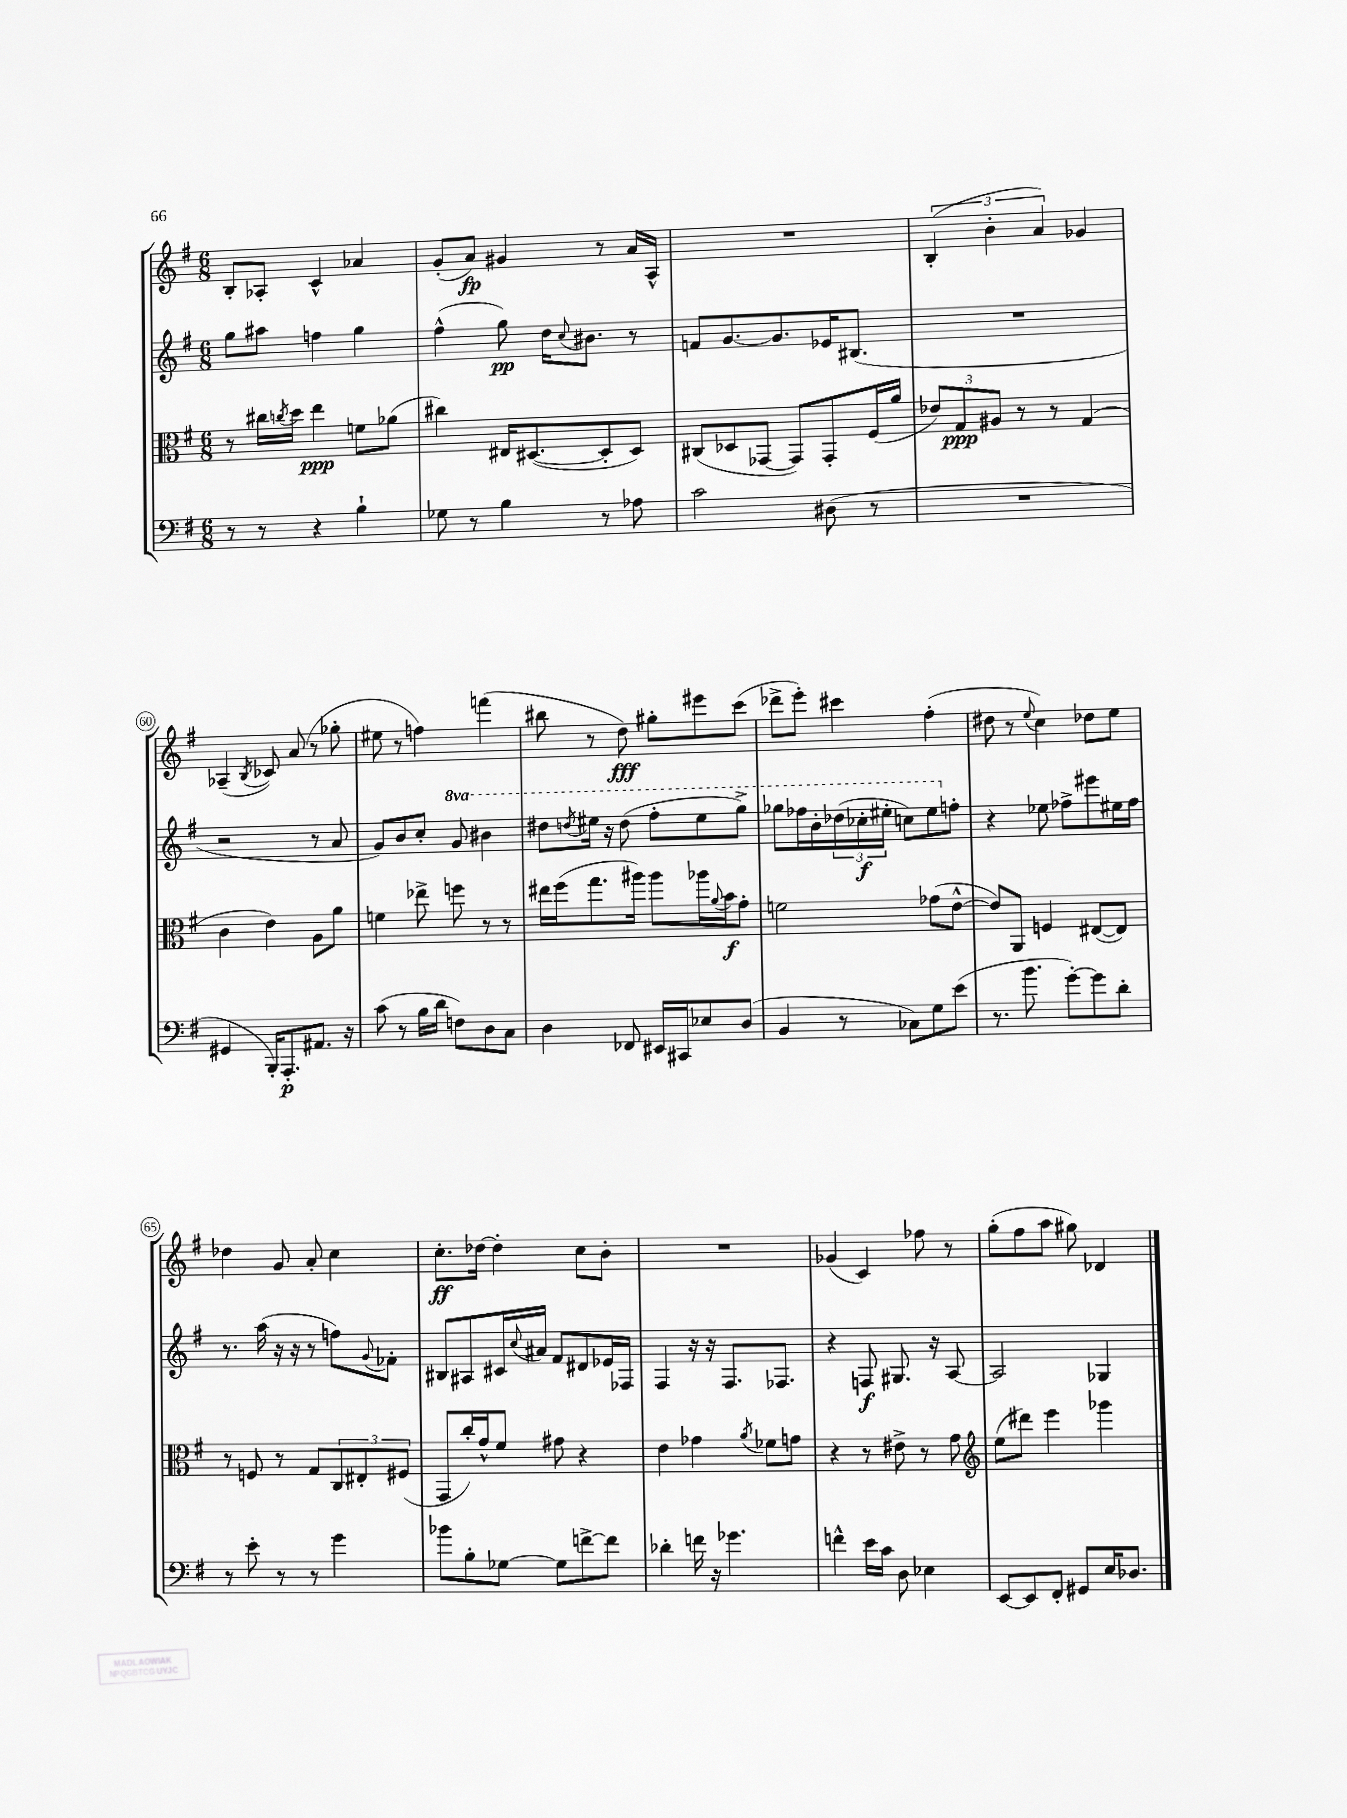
<<
\new StaffGroup <<
\new Staff = "s0" {
    \clef treble \key g \major \numericTimeSignature \time 6/8
    b8-. aes8-. c'4-^ aes'4 |
    g'8-.( a'8\fp) gis'4 r8 a'16 a16-^ |
    R2. |
    \tuplet 3/2 { b4-.( b'4-. a'4) } ges'4 |
    aes4--( \acciaccatura { b8 } ces'8) a'8( r8 ges''8-. |
    eis''8 r8 f''4) f'''4( |
    bis''8 r8 d''8\fff) gis''8-. eis'''8 c'''8( |
    des'''8-> e'''8-.) cis'''4 fis''4-.( |
    dis''8 r8 \appoggiatura { e''8 } c''4) des''8 e''8 |
    des''4 g'8 a'8-. c''4 |
    c''8.-.\ff des''16~ des''4-. c''8 b'8-. |
    R2. |
    ges'4( c'4) fes''8 r8 |
    g''8-.( fis''8 a''8 gis''8) des'4 \bar "|." |
}
\new Staff = "s1" {
    \clef treble \key g \major \numericTimeSignature \time 6/8 \set Staff.ottavationMarkups = #ottavation-simple-ordinals
    g''8 ais''8 f''4 g''4 |
    fis''4-^( g''8\pp) d''16 \appoggiatura { c''8 } bis'8. r8 |
    f'8 g'8.~ g'8. ees'16 bis8.( |
    R2. |
    r2 r8 a'8 |
    g'8) b'8 c''8-. \ottava #1 g''8 bis''4 |
    dis'''8 \acciaccatura { d'''8 } eis'''16 r16 d'''8( fis'''8-. eis'''8 g'''8->) |
    ges'''8 fes'''16 b''16-. \tuplet 3/2 { des'''16( ces'''16-.\f eis'''16-. } c'''8) eis'''8 \ottava #0 f''8-. |
    r4 ees''8 fes''8-> eis'''8 eis''16 fes''16 |
    r8. a''16( r16 r16 r8 f''8) \appoggiatura { g'8 } fes'8-. |
    bis8 ais8 cis'16 \appoggiatura { c''8 } ais'16 fis'8 dis'8 ees'16 fes16 |
    fis4 r16 r16 fis8. fes8. |
    r4 f8\f gis8. r16 a8~ |
    a2 ges4 \bar "|." |
}
\new Staff = "s2" {
    \clef alto \key g \major \numericTimeSignature \time 6/8
    r8 cis''16 \acciaccatura { c''8 } d''16 e''4\ppp f'8 aes'8( |
    cis''4) eis16 dis8.~( dis8-. dis8) |
    cis8( des8 ges,8~ ges,8) ges,8-. fis16( a'16 |
    \tuplet 3/2 { ees'8) g8\ppp ais8 } r8 r8 g4( |
    c'4 e'4) a8 a'8 |
    f'4 ees''8-> f''8 r8 r8 |
    eis''16 fis''16( g''8. ais''16) ais''8 aes''16 \appoggiatura { a'8 } b'16\f g'8-. |
    f'2 ges'8( e'8~-^ |
    e'8) a,8 f4 eis8~( eis8) |
    r8 f8 r8 g8 \tuplet 3/2 { c8 eis8-. fis8( } |
    g,8 c''16-.) g'16-^ fis'8 gis'8 r4 |
    e'4 ges'4 \acciaccatura { a'8 } fes'8 g'8 |
    r4 r8 eis'8-> r8 g'8 |
    \clef treble e''8( dis'''8) e'''4 ges'''4 \bar "|." |
}
\new Staff = "s3" {
    \clef bass \key g \major \numericTimeSignature \time 6/8
    r8 r8 r4 b4-! |
    ges8 r8 b4 r8 aes8 |
    c'2 dis8( r8 |
    R2. |
    gis,4 b,,16-.) a,,8.-.\p ais,8. r16 |
    c'8( r8 b16 d'16 f8) d8 c8 |
    d4 fes,8 eis,16 cis,16 ees8 d8( |
    b,4 r8 ces8) g8 e'8( |
    r8. b'8. g'8~-.) g'8 d'8-. |
    r8 e'8-. r8 r8 g'4 |
    bes'8 b8-. ges8~ ges8 f'8~-> f'8 |
    des'4-. f'16 r16 ges'4. |
    f'4-^ e'16 c'16 d8 ees4 |
    e,8~ e,8 fis,8-. gis,8 e16 des8. \bar "|." |
}
>>
>>
\layout { \context { \Score currentBarNumber = #56 \override BarNumber.break-visibility = ##(#f #t #t) barNumberVisibility = #(every-nth-bar-number-visible 5) \override BarNumber.stencil = #(make-stencil-circler 0.1 0.3 ly:text-interface::print) } }
